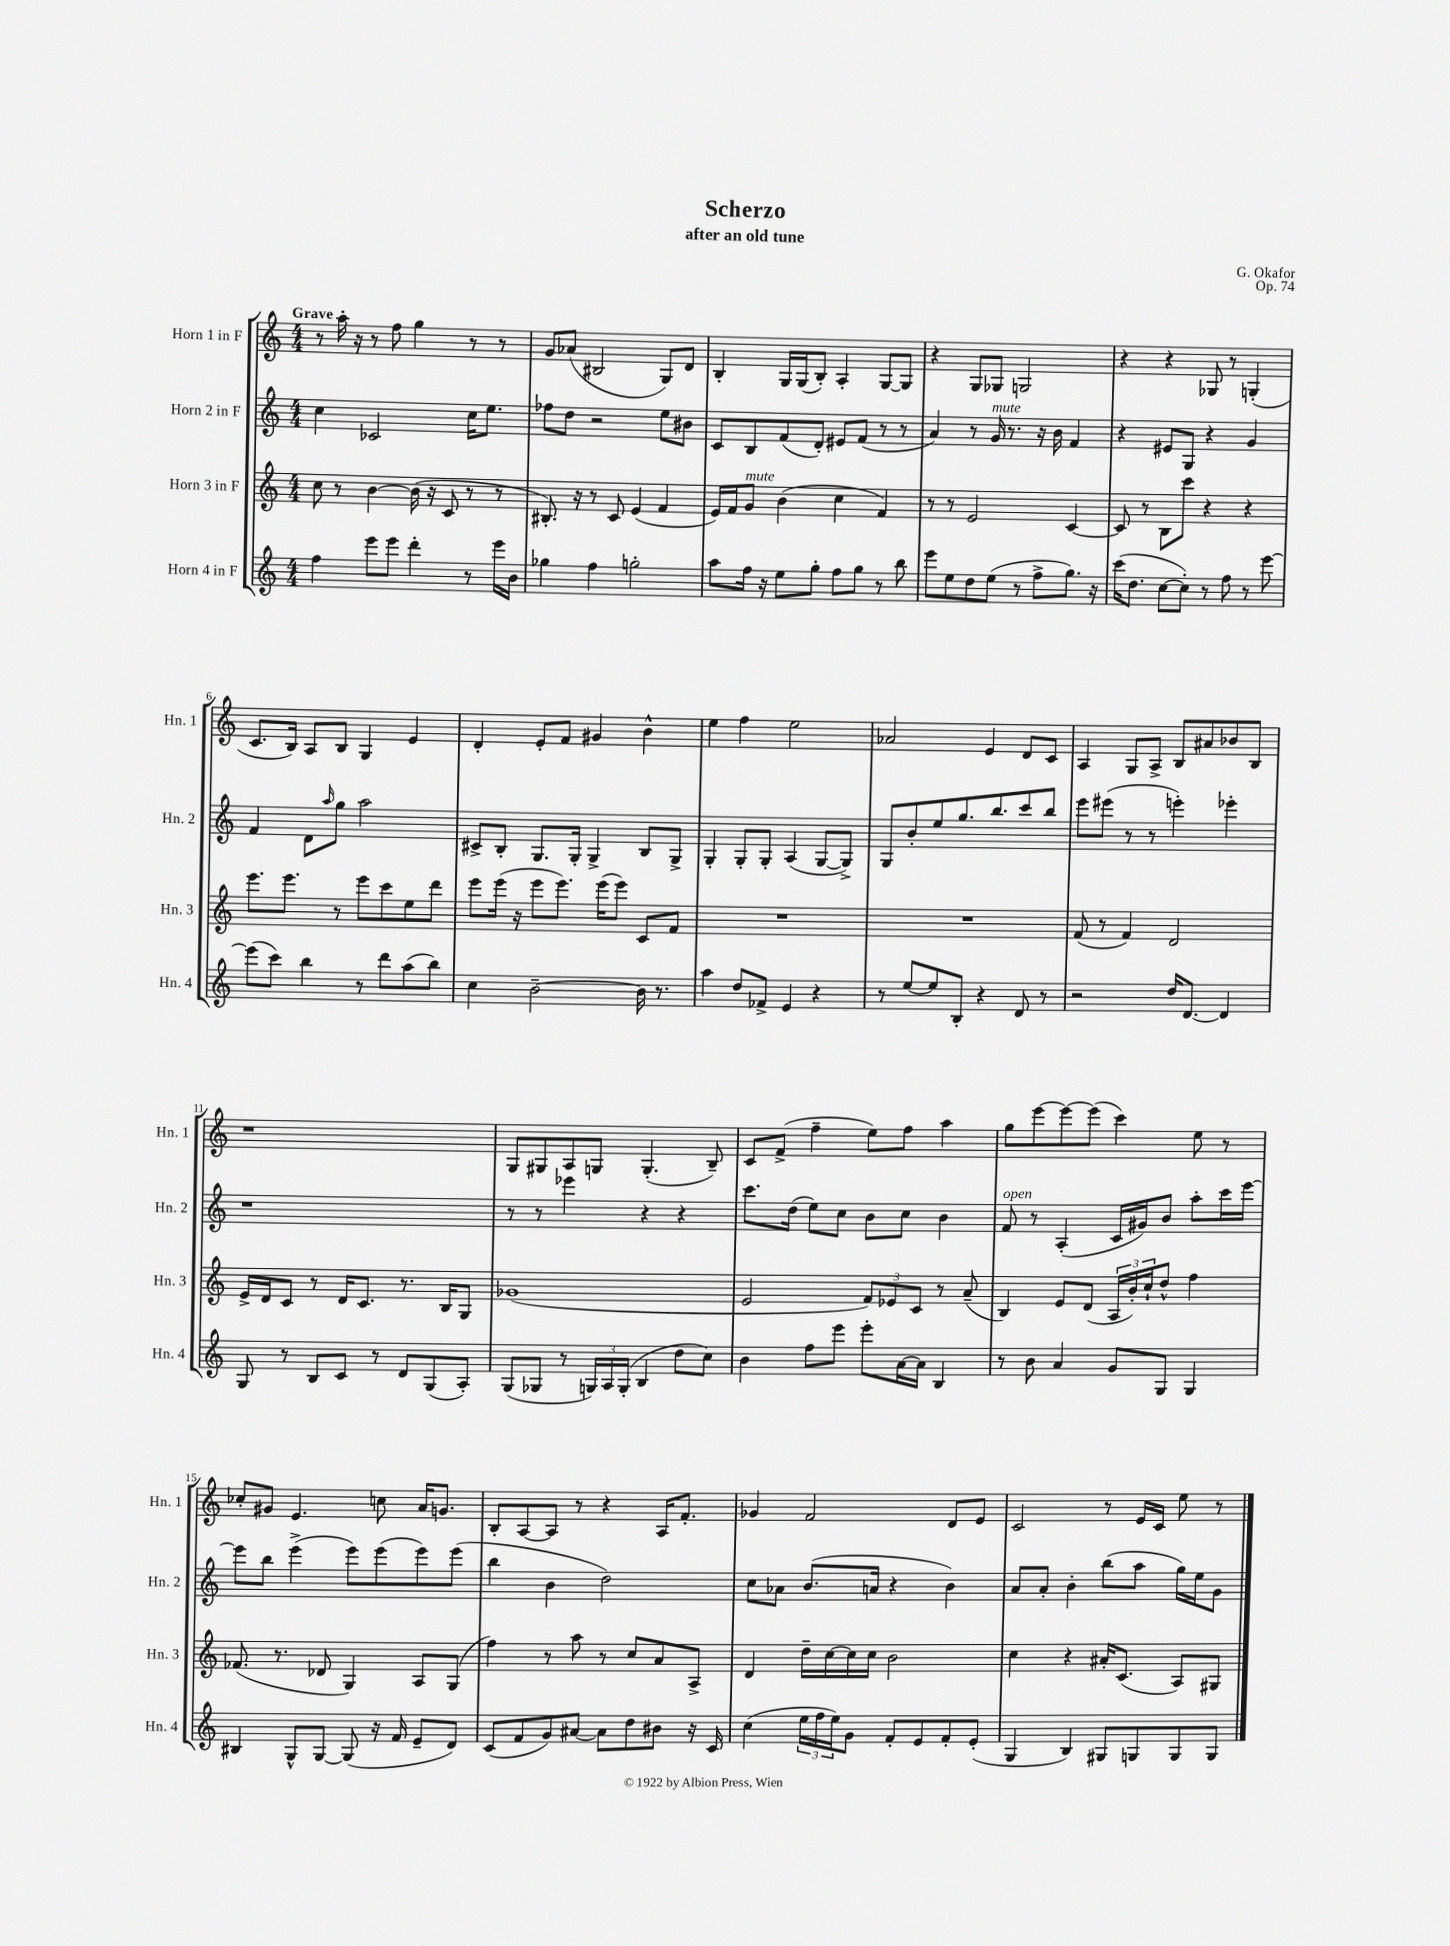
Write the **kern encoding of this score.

**kern	**kern	**kern	**kern
*staff4	*staff3	*staff2	*staff1
*clefG2	*clefG2	*clefG2	*clefG2
*k[]	*k[]	*k[]	*k[]
*M4/4	*M4/4	*M4/4	*M4/4
4ff\	8cc\	4cc\	8r
.	8r	.	16aa'\
.	.	.	16r
8eee\L	[4b\	2c-/	8r
8eee\J	.	.	8ff\
4ddd'\	(16b\]	.	4gg\
.	16r	.	.
.	8c/	.	.
8r	8r	16cc\LK	8r
.	.	8.ee\J	.
16eee\LL	8r	.	8r
16b\JJ	.	.	.
=	=	=	=
4gg-\	8.B#'/)	8ff-\L	8g/L
.	.	8dd\J	(8a-/J
.	16r	.	.
4ff\	8r	2r	2B#/
.	8c/	.	.
2gg'\	(4e/	.	.
.	4f/	8ee\L	8G/L)
.	.	8b#\J	8d/J
=	=	=	=
8aa\L	16e/LL)	8c/L	4B'/
.	16f/J	.	.
16ff\Jk	8g/J	8B/	.
16r	.	.	.
8ee\L	(4b\	(8f/	16G/LL
.	.	.	(16G/J
8gg'\J	.	8d'/J)	8B'/J)
8ff\L	4cc\	8e#/L	4A'/
8gg\J	.	(8f/J	.
8r	4f/)	8r	[8G/L
8bb\	.	8r	8G/]J
=	=	=	=
8eee\L	8r	4a/)	4r
8ee\	8r	.	.
8dd\	2e/	8r	8G/L
(8ee\J	.	16g/	8G-/J
.	.	8.r	.
8r	.	.	2G/
8ff^\L	.	16r	.
.	.	16b\	.
8.gg\J)	[4c/	4f/	.
16r	.	.	.
=	=	=	=
(16ccc\LK	8c/]	4r	4r
8.dd\J	.	.	.
.	8r	.	.
[8cc\L	8B\L	8e#/L	4r
8cc'\]J)	8ccc\J	8G/J	.
8r	4r	4r	8G-/
8ff\	.	.	8r
8r	4r	4g/	(4G'/
[8eee\	.	.	.
=	=	=	=
(8eee\]L	8.eee\L	4f/	8.c/L
8ccc\J)	.	.	.
.	8.eee\J	.	16B/Jk)
4bb\	.	8d\L	8A/L
.	.	16qqaa/	.
.	8r	8gg\J	8B/J
8r	8eee\L	2aa\	4G/
8ddd\L	8ccc\	.	.
(8aa\	8ee\	.	4e/
8bb\J)	8ddd\J	.	.
=	=	=	=
4cc\	8eee\L	8c#^/L	4d'/
.	(16eee\Jk	8B'/J	.
.	16r	.	.
[2b~\	8eee\L	8.G/L	8e'/L
.	8.eee\J)	.	8f/J
.	.	16G'/Jk	.
.	.	4G^/	4g#/
.	(16eee\LK	.	.
.	8eee\J)	.	.
16b\]	8c/L	8B/L	4b^^\
8.r	.	.	.
.	8f/J	8G^/J	.
=	=	=	=
4aa\	1r	4G'/	4ee\
8dd/L	.	8G'/L	4ff\
8f-^/J	.	8G'/J	.
4e/	.	(4A/	2ee\
4r	.	[8G/L	.
.	.	8G^/]J)	.
=	=	=	=
8r	1r	8G/L	2a-/
[8ee/L	.	8b'/	.
8ee/]	.	8ee/	.
8B'/J	.	8.gg/	.
4r	.	.	4e/
.	.	8.bb/	.
8d/	.	8ccc/	8d/L
8r	.	8bb/J	8c/J
=	=	=	=
2r	(8f/	8eee\L	4A/
.	8r	(8eee#\J	.
.	4f/)	8r	8G/L
.	.	8r	8A^/J
16dd/LK	2d/	4eee'\)	8B/L
[8.d/J	.	.	.
.	.	.	8a#/
4d/]	.	4eee-'\	8b-/
.	.	.	8B/J
=	=	=	=
8G/	16e^/LL	1r	1r
.	16d/J	.	.
8r	8c/J	.	.
8B/L	8r	.	.
8c/J	16d/LK	.	.
.	8.c/J	.	.
8r	.	.	.
8d/L	8.r	.	.
(8G/	.	.	.
.	16B/LK	.	.
8A'/J)	8G/J	.	.
=	=	=	=
(8G/L	(1g-	8r	8G/L
8G-/J	.	8r	8G#/
8r	.	4eee-\	8A/
24G/LL)	.	.	8G/J
24A/	.	.	.
(24G'/JJ	.	.	.
4B/	.	4r	(4.G'/
8dd\L	.	4r	.
8cc\J)	.	.	8B~/)
=	=	=	=
4b\	2e/	8.ccc\L	8c/L
.	.	.	(8f^/J
.	.	(16dd\Jk	.
8ff\L	.	8ee\L)	4ff~\
8eee\J	.	8cc\J	.
8eee'\L	12f/L)	8b\L	8ee\L)
.	12e-/	.	.
[16a\L	.	8cc\J	8ff\J
.	12c/J	.	.
16a\]JJ	.	.	.
4B/	8r	4b\	4aa\
.	(8a~/	.	.
=	=	=	=
8r	4B/)	8f/	8gg\L
8b\	.	8r	[8eee\
4a/	8e/L	(4A'/	8eee\_
.	(8d/J	.	(8eee\]J
8g/L	24A/LL	16c/LL	4ccc\)
.	24b'/)	.	.
.	.	16g#/J)	.
.	24cc`/J	.	.
8G/J	8dd^^/J	8b/J	.
4G/	4ff\	8aa'\L	8ee\
.	.	16ccc\L	8r
.	.	[16eee\JJ	.
=	=	=	=
4B#/	(8.f-/	8eee\]L	8cc-'/L
.	.	8bb\J	8g#/J
.	8.r	.	.
8G^^/L	.	(4eee^\	4.e/
[8G/J	8d-/	.	.
(8G/]	4G/)	8eee\L)	.
16r	.	(8eee\	8cc\
16f/	.	.	.
8e~/L	8A/L	8eee\)	16a/LK
.	.	.	8.g/J
8d/J)	(8G/J	(8eee\J	.
=	=	=	=
(8c/L	4ff\)	4bb\	8B'/L
8f/	.	.	[8A/
8g/)	8r	4b\	8A/]J
[8a#/J	8aa\	.	8r
8a#\]L	8r	2dd\)	4r
8dd\	8cc/L	.	.
8b#\J	8a/	.	16A/LK
.	.	.	8.f'/J
16r	8A^/J	.	.
16c/	.	.	.
=	=	=	=
(4cc\	4d/	8cc\L	4g-/
.	.	8a-\J	.
24ee\LL	16dd~\LL	(8.b/L	2f/
24ff\	.	.	.
.	[16cc\	.	.
24ee\J)	.	.	.
8g\J	16cc\]	.	.
.	16cc\JJ	16a/Jk	.
8f'/L	2b\	4r	.
8e/	.	.	.
8f'/	.	4b\)	8d/L
(8e'/J	.	.	8e/J
=	=	=	=
4G/	4cc\	8a/L	2c/
.	.	8a'/J	.
4B/)	4r	4b'\	.
8G#/L	16a#'/LK	(8bb\L	8r
.	(8.c/J	.	.
8G/	.	8aa\J	16e/LL
.	.	.	16c/JJ
8G/	8A/L)	16gg\LL)	8ee\
.	.	16ee\J	.
8G/J	8G#/J	8g\J	8r
==	==	==	==
*-	*-	*-	*-
